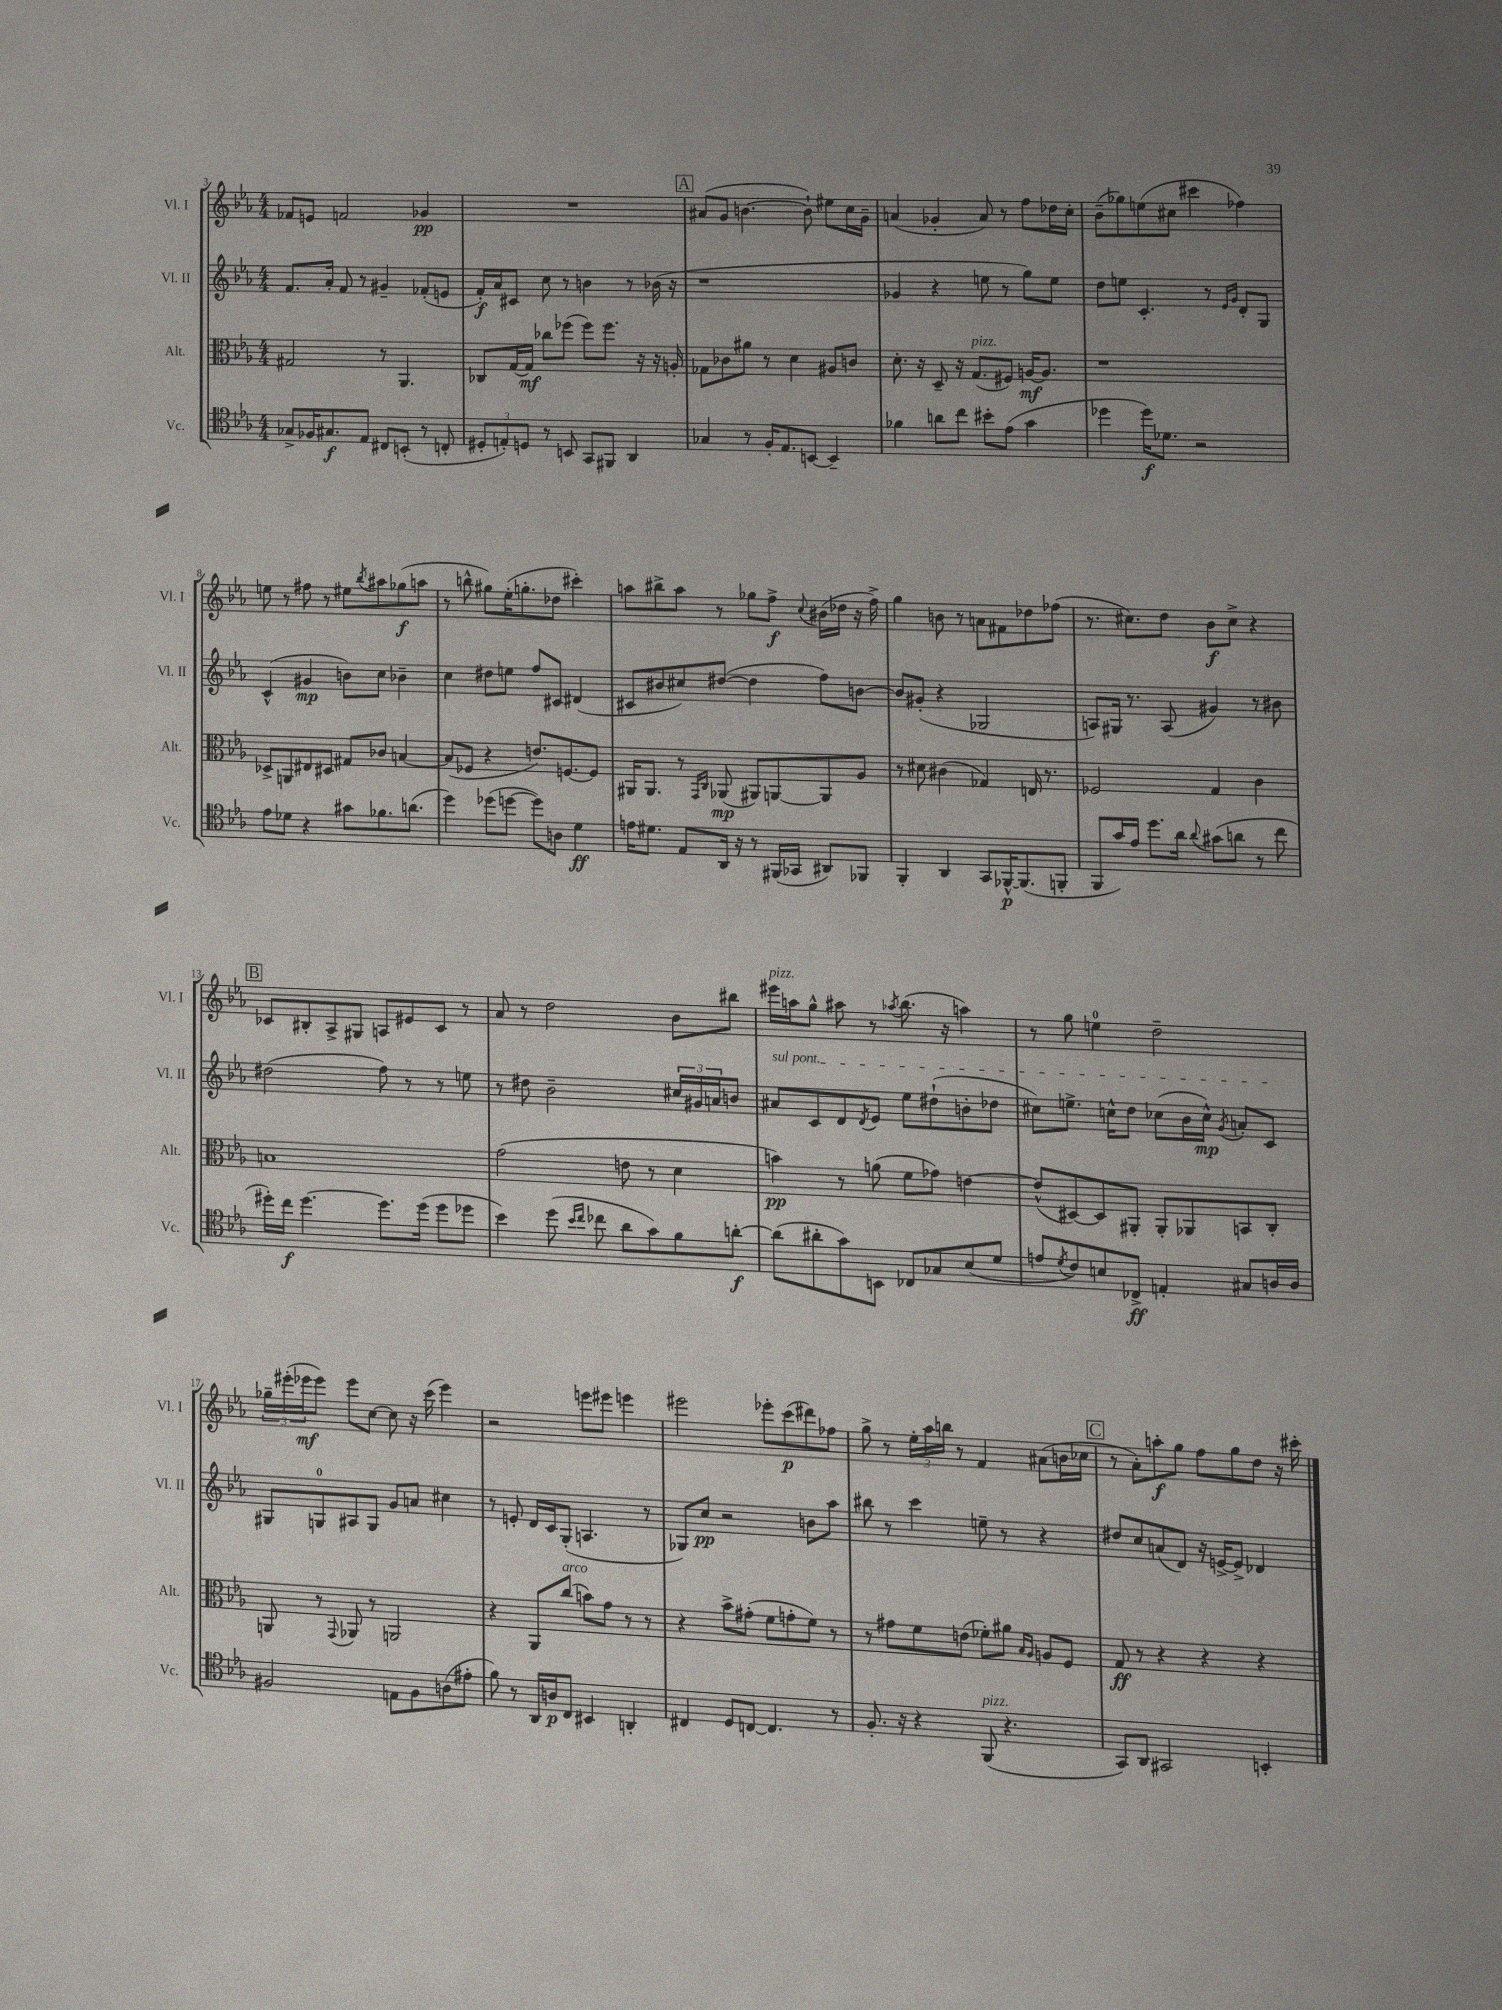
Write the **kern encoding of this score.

**kern	**kern	**kern	**kern
*staff4	*staff3	*staff2	*staff1
*clefC4	*clefC3	*clefG2	*clefG2
*k[b-e-a-]	*k[b-e-a-]	*k[b-e-a-]	*k[b-e-a-]
*M4/4	*M4/4	*M4/4	*M4/4
8G-^	2G#	8.f	8f-
16F-	.	.	8e
8.G#	.	16a-'	.
.	.	8f	2f
8E-	.	8r	.
8C#	8r	4g#~	.
(8BB'	4.AA-	.	.
8r	.	(8f-'	4g-
8C'	.	8e	.
=	=	=	=
12D#'	8C-	16f')	1r
.	.	16a-	.
12E')	.	.	.
.	[16G	8c#	.
12D	.	.	.
.	16G]	.	.
8r	8cc-	8cc	.
8BB	(8ff-	8r	.
8GG	8ff-)	4b	.
8FF#	8.ff-	.	.
4AA-	.	8r	.
.	16r	.	.
.	16r	(16b-	.
.	16A'	16r	.
=	=	=	=
4G-	8G-	1r	(8a#
.	8c-	.	8g
8r	8a#	.	[4.b
16F'	8r	.	.
8.E-	.	.	.
.	4d	.	.
[8BB	.	.	8b`])
4BB~]	8A#	.	8ee#
.	8c	.	16cc
.	.	.	16g~
=	=	=	=
4f-	8.d'	4g-	(4a
.	16r	.	.
8a	8D~	4r	4g-'
8cc	16r	.	.
.	(8.G	.	.
8b#'	.	8ee	8a)
(8e-	8F#)	8r	8r
4g	[16A	8gg)	8ff
.	8.A]	.	.
.	.	8ee	16dd-
.	.	.	16cc'
=	=	=	=
4dd-	1r	8dd	(8b-~
.	.	8ee	8gg-)
16dd-)	.	4.c'	(8ee
8.d-	.	.	.
.	.	.	8cc#
2r	.	.	4ccc#
.	.	8r	.
.	.	16qqe-	.
.	.	16qqg	.
.	.	8d'	4ff-)
.	.	8G	.
=	=	=	=
8e-	8D-^	(4c^^	8ee
8d-	8AA	.	8r
4r	8E#	4g#	8ff#
.	8D#	.	8r
8g#	8G#	8b)	8ee#
.	.	.	8qbb-
8.f-	8c-	8cc	8aa#
.	[4B	4b-~	(8gg-
(8.a	.	.	.
.	.	.	8aa
=	=	=	=
4dd)	(8B]	4cc	8r
.	8F-	.	8bb^^
(8dd-	4r	8dd#	8gg#)
[8dd	.	8ee	(16ee-'
.	.	.	8.gg'
8dd])	8.e)	8ff	.
8A	.	8c#	8dd-
.	[8.F	.	.
4d	.	(4d#	4ccc#')
.	8F]	.	.
=	=	=	=
16e	16AA#	8c#	8aa
8.d#	8.AA#	.	.
.	.	8b#	8bb#^
8E-	8r	8cc#)	8aa
.	16qqGG	.	.
.	16qqC	.	.
16AA-	(8AA-	([8dd#	8r
16r	.	.	.
8r	8AA#)	4dd#]	8gg-
(16FF#	[8AA	.	8ff^
16GG-	.	.	.
.	.	.	8qqcc
8AA#)	8AA]	8ff)	(16b#
.	.	.	16dd-
8FF-	8A-	[8b	16r
.	.	.	16ff^)
=	=	=	=
4FF'	8r	8b]	4gg
.	8d#	(8g#'	.
4AA-	(4c#	4r	8b
.	.	.	8r
8GG	4G-)	2G-	8a
[16FF-^^	.	.	8f#
(8.FF-]	.	.	.
.	16E	.	8dd-
.	8.r	.	.
8FF'	.	.	(8ff-
=	=	=	=
8FF	2F-	8A)	8.r
16g)	.	16G#	.
16e-	.	8.r	8.cc#)
8.dd	.	.	.
.	.	(8A	8dd
16a-	.	.	.
8qqa-	.	.	.
(8g#	4G	4g#)	8b-
8a	.	.	8cc#^
8r	4c	8r	4r
8cc	.	8b#	.
=	=	=	=
16dd#')	1B	(2dd#	8c-
16cc	.	.	.
[4.dd#	.	.	8B#'
.	.	.	8A-^
.	.	.	8G#
8.dd#]	.	8ff)	8A
.	.	8r	8e#
(16dd#	.	.	.
8dd#	.	8r	8c-
8dd-	.	8ee	8r
=	=	=	=
4b-)	(2g	8r	8a-
.	.	8dd#	8r
(8dd	.	2b-~	2dd
16qqb-	.	.	.
16qqcc	.	.	.
8cc-	.	.	.
8a-	8e	.	.
8g)	8r	.	.
8f	4d	24cc#	8b-
.	.	24g#	.
.	.	24a	.
[8a'	.	8b	8bb#
=	=	=	=
(8a]	4b)	8a#	16eee#
.	.	.	16aa
8a#'	.	8c	8gg^^
8g)	8r	8d	8aa#
.	.	8qd	.
8BB	(8a	8e-	8r
.	.	.	8qaa-
8C-	8f	8ee-	(8.bb-
8G-	8g-)	(8dd#`	.
.	.	.	16r
(8B-	[4e	8b'	4aa)
8d	.	8dd-	.
=	=	=	=
8e	(8e^^]	8cc#)	8r
8qd	.	.	.
8c)	[8D#)	8.ee^	8gg
8B	8D#]	.	4ee
.	.	16cc^^	.
8C-^	8AA#'	8dd	.
4E'	8AA#'	(8cc-	2dd~
.	8AA-	16b-	.
.	.	16cc-^^)	.
.	.	8qg	.
8G#	8BB	8a'	.
16A	8C'	8c	.
16A	.	.	.
=	=	=	=
2F#	8AA	8G#	24gg-~
.	.	.	(24eee#'
.	.	.	24eee-
.	8r	8G	8eee-)
.	8qqGG	.	.
.	8AA-	8A#	8eee-
.	8r	8G	[8cc
8E	2AA	8g	8cc]
8F#	.	8a	16r
.	.	.	(16ccc
(8A	.	4cc#	4eee-)
8e#'	.	.	.
=	=	=	=
8f)	4r	8r	2r
8r	.	8e'	.
16AA-	8AA-	16d	.
16A	.	16c	.
8C	(8cc	(8G'	.
4BB#	8b)	4.A	8eee
.	8g	.	8eee#
4AA'	8r	.	4eee
.	8r	8r	.
=	=	=	=
4C#	4r	8G-)	2eee#
.	.	8cc	.
8D	8b-^	2r	.
[8C	(8g#'	.	.
4.C]	8f	.	8eee-'
.	8g'	.	(8ccc
.	8f)	8b	8ddd#)
8r	8r	8aa-	8ff-
=	=	=	=
8.F'	8r	8bb#	8gg^
.	8g#	8r	8r
16r	.	.	.
4r	8f	4ccc	24ee-'
.	.	.	24aa-
.	.	.	24bb
.	(8e	.	8r
(8FF	8f-')	8ee~	4f
4.r	8a#	8r	.
.	16qqB-	.	.
.	16qqA-	.	.
.	8A	4r	(8a#
.	8F	.	16b
.	.	.	16cc-
=	=	=	=
8GG)	8G	8dd#	8r
8AA-	8r	8cc	8a-')
2GG#	4r	(8a	8aa'
.	.	8d)	8gg
.	4r	16r	8ff
.	.	[16e^	.
.	.	8e^]	8gg
4BB'	4r	4d-	8dd
.	.	.	16r
.	.	.	16ccc#'
==	==	==	==
*-	*-	*-	*-
